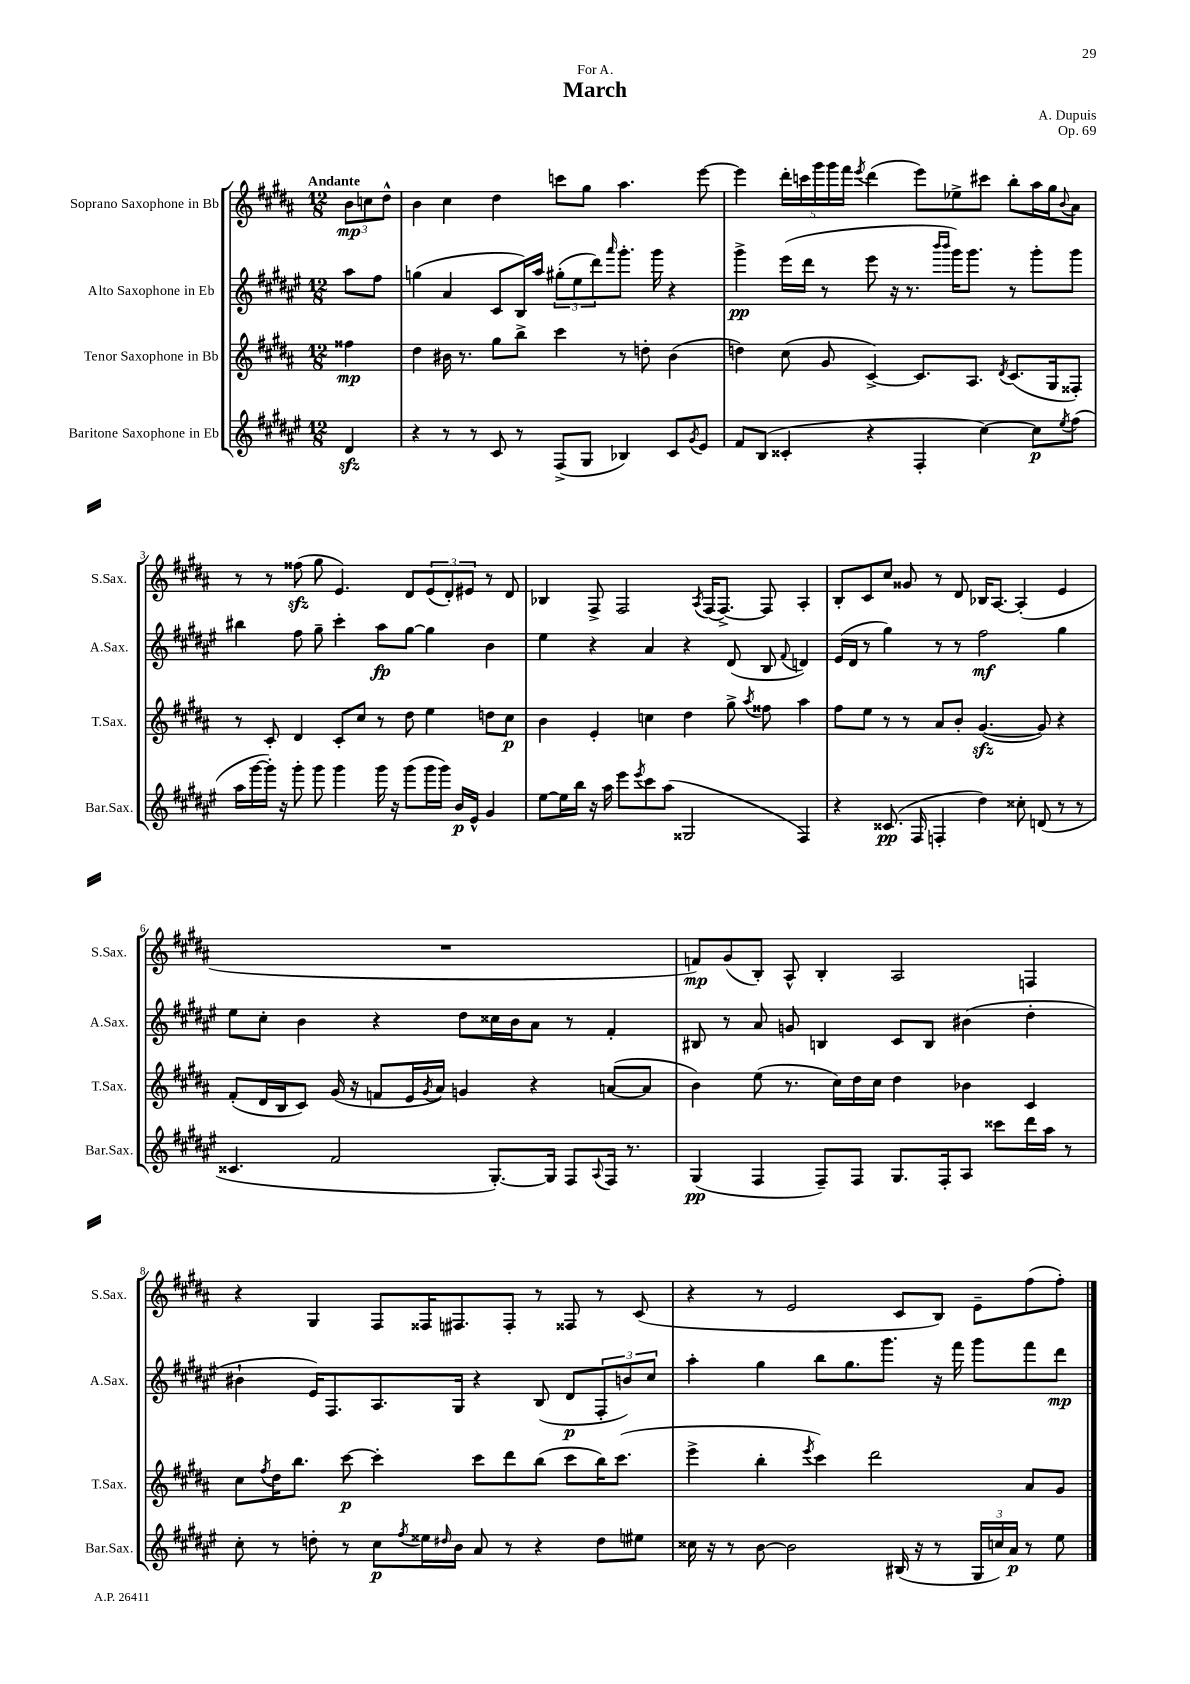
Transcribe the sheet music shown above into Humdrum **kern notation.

**kern	**dynam	**kern	**dynam	**kern	**dynam	**kern	**dynam
*part4	*part4	*part3	*part3	*part2	*part2	*part1	*part1
*staff4	*staff4	*staff3	*staff3	*staff2	*staff2	*staff1	*staff1
*I"Baritone Saxophone in Eb	*	*I"Tenor Saxophone in Bb	*	*I"Alto Saxophone in Eb	*	*I"Soprano Saxophone in Bb	*
*I'Bar.Sax.	*	*I'T.Sax.	*	*I'A.Sax.	*	*I'S.Sax.	*
*clefG2	*	*clefG2	*	*clefG2	*	*clefG2	*
*k[f#c#g#d#a#e#]	*	*k[f#c#g#d#a#]	*	*k[f#c#g#d#a#e#]	*	*k[f#c#g#d#a#]	*
*M12/8	*	*M12/8	*	*M12/8	*	*M12/8	*
=	=	=	=	=	=	=	=
!	!	!	!	!	!	!LO:TX:a:B:t=Andante	!
4d#zz/	.	4ff##X\	mp	8aa#\L	.	12b\L	mp
.	.	.	.	.	.	12ccn\	.
.	.	.	.	8ff#\J	.	.	.
.	.	.	.	.	.	12dd#^^\J	.
=1	=1	=1	=1	=1	=1	=1	=1
4r	.	4dd#\	.	(4ggn\	.	4b\	.
8r	.	16b#X\	.	4a#/	.	4cc#\	.
.	.	8.r	.	.	.	.	.
8r	.	.	.	.	.	.	.
8c#/	.	8gg#\L	.	8c#/L	.	4dd#\	.
8r	.	8bb^\J	.	16B/L)	.	.	.
.	.	.	.	16aa#/JJ	.	.	.
(8F#^/L	.	4ccc#\	.	(12gg#X'\L	.	8cccn\L	.
.	.	.	.	12ee#\	.	.	.
8G#/J	.	.	.	.	.	8gg#\J	.
.	.	.	.	12ddd#\)	.	.	.
.	.	.	.	16qqaaa#/	.	.	.
4B-X/)	.	8r	.	8.ggg#'\J	.	4.aa#\	.
.	.	8ddn'\	.	.	.	.	.
.	.	.	.	16ggg#\	.	.	.
8c#/L	.	(4b#\	.	4r	.	.	.
8qg#/	.	.	.	.	.	.	.
8e#/J	.	.	.	.	.	[8eee\	.
=2	=2	=2	=2	=2	=2	=2	=2
8f#/L	.	4ddn\)	.	4ggg#^\	pp	4eee\]	.
(8B/J	.	.	.	.	.	.	.
4c##X'/	.	(8cc#\	.	(16eee#\LL	.	20ddd#'\LL	.
.	.	.	.	.	.	20cccn\	.
.	.	.	.	16ddd#\JJ	.	.	.
.	.	.	.	.	.	20ggg#\	.
.	.	8g#/	.	8r	.	.	.
.	.	.	.	.	.	20ggg#\	.
.	.	.	.	.	.	20fff#\JJ	.
.	.	.	.	.	.	8qeee/	.
4r	.	[4c#^/)	.	8eee#\	.	(4ddd#\	.
.	.	.	.	16r	.	.	.
.	.	.	.	8.r	.	.	.
4F#'/	.	8.c#/L]	.	.	.	8eee\L)	.
.	.	.	.	16qqbbb/LL	.	.	.
.	.	.	.	16qqbbb/JJ	.	.	.
.	.	.	.	16ggg#\KL)	.	8ee-X^\	.
.	.	8.A#/J	.	8.ggg#\J	.	.	.
[4cc#\)	.	.	.	.	.	8ccc#X\J	.
.	.	8qd#/	.	.	.	.	.
.	.	(8.c#/L	.	8r	.	8bb'\L	.
8cc#\L]	p	.	.	8ggg#'\L	.	16aa#\L	.
.	.	16G#/k	.	.	.	16gg#\J	.
8qee#/	.	.	.	.	.	8qqb/	.
(8ff#\J	.	8F##X'/J)	.	8ggg#\J	.	8a#\J	.
!!LO:LB:g=z
=3	=3	=3	=3	=3	=3	=3	=3
16aa#\LL	.	8r	.	4bb#X\	.	8r	.
[16ggg#\	.	.	.	.	.	.	.
16ggg#'\JJ])	.	8c#'/	.	.	.	8r	.
16r	.	.	.	.	.	.	.
8ggg#'\	.	4d#/	.	8ff#\	.	(8ff##Xzz\	.
8ggg#\	.	.	.	8gg#~\	.	8gg#\	.
4ggg#\	.	8c#'/L	.	4ccc#'\	.	4.e/)	.
.	.	8cc#/J	.	.	.	.	.
16ggg#\	.	8r	.	8aa#\L	fp	.	.
16r	.	.	.	.	.	.	.
(8ggg#\L	.	8dd#\	.	[8gg#\J	.	8d#/L	.
16ggg#\L	.	4ee\	.	4gg#\]	.	(12e/	.
16ggg#\JJ)	.	.	.	.	.	.	.
.	.	.	.	.	.	12d#'/)	.
16b/LL	p	.	.	.	.	.	.
.	.	.	.	.	.	12e#X/J	.
16e#^^/JJ	.	.	.	.	.	.	.
4g#/	.	8ddn\L	.	4b\	.	8r	.
.	.	8cc#\J	p	.	.	8d#/	.
=4	=4	=4	=4	=4	=4	=4	=4
[8ee#\L	.	4b\	.	4ee#\	.	4B-X/	.
16ee#\L]	.	.	.	.	.	.	.
16bb\JJ	.	.	.	.	.	.	.
16r	.	4e'/	.	4r	.	8F#^/	.
16aa#\	.	.	.	.	.	.	.
8eee#\L	.	.	.	.	.	2F#/	.
8qeee#/	.	.	.	.	.	.	.
8ccc#\	.	4ccn\	.	4a#/	.	.	.
(8aa#\J	.	.	.	.	.	.	.
2G##X/	.	4dd#\	.	4r	.	.	.
.	.	.	.	.	.	8qA#/	.
.	.	.	.	.	.	(16F#/KL	.
.	.	.	.	.	.	[8.F#^/J)	.
.	.	8gg#^\	.	(8d#/	.	.	.
.	.	8qaa#/	.	.	.	.	.
.	.	8ff##X\	.	8B/	.	8F#/]	.
.	.	.	.	8qqf#/	.	.	.
4F#/)	.	4aa#\	.	4dn/)	.	4A#'/	.
=5	=5	=5	=5	=5	=5	=5	=5
4r	.	8ff#\L	.	(16e#/LL	.	8B'/L	.
.	.	.	.	16d#/JJ	.	.	.
.	.	8ee\J	.	8r	.	8c#/	.
(8.c##X/	pp	8r	.	4gg#\)	.	8cc#/J	.
.	.	8r	.	.	.	8g##X/	.
16F#/	.	.	.	.	.	.	.
4Fn'/	.	8a#/L	.	8r	.	8r	.
.	.	8b'/J	.	8r	.	8d#/	.
4dd#\)	.	([4.g#zz/	.	2ff#\	mf	16B-X/KL	.
.	.	.	.	.	.	[8.A#/J	.
8cc##X'\	.	.	.	.	.	(4A#'/]	.
(8dn/	.	8g#/])	.	.	.	.	.
8r	.	4r	.	4gg#\	.	4e/	.
8r	.	.	.	.	.	.	.
!!LO:LB:g=z
=6	=6	=6	=6	=6	=6	=6	=6
4.c##X/	.	(8f#'/L	.	8ee#\L	.	1.r	.
.	.	16d#/L	.	8cc#'\J	.	.	.
.	.	16B/J	.	.	.	.	.
.	.	8c#/J)	.	4b\	.	.	.
2f#/	.	(16g#/	.	.	.	.	.
.	.	16r	.	.	.	.	.
.	.	8fn/L	.	4r	.	.	.
.	.	16e/L	.	.	.	.	.
.	.	8qg#/	.	.	.	.	.
.	.	16a#/JJ)	.	.	.	.	.
.	.	4gn/	.	8dd#\L	.	.	.
[8.G#'/L)	.	.	.	16cc##X\L	.	.	.
.	.	.	.	16b\J	.	.	.
.	.	4r	.	8a#\J	.	.	.
16G#/Jk]	.	.	.	.	.	.	.
8F#/L	.	.	.	8r	.	.	.
8qqA#/	.	.	.	.	.	.	.
16F#/Jk	.	([8an/L	.	4f#'/	.	.	.
8.r	.	.	.	.	.	.	.
.	.	8a/J]	.	.	.	.	.
=7	=7	=7	=7	=7	=7	=7	=7
(4G#/	pp	4b\)	.	8B#X/	.	8fn/L)	mp
.	.	.	.	8r	.	(8g#/	.
4F#/	.	(8ee\	.	8a#/	.	8B'/J)	.
.	.	8.r	.	8gn/	.	8A#^^/	.
8F#~/L)	.	.	.	4Bn/	.	4B'/	.
.	.	16cc#\LL)	.	.	.	.	.
8F#/J	.	16dd#\	.	.	.	.	.
.	.	16cc#\JJ	.	.	.	.	.
8.G#/L	.	4dd#\	.	8c#/L	.	2A#/	.
.	.	.	.	8B/J	.	.	.
16F#'/k	.	.	.	.	.	.	.
8A#/J	.	4b-X\	.	(4b#X\	.	.	.
8ccc##X\L	.	.	.	.	.	.	.
16ddd#\L	.	4c#/	.	4dd#'\	.	4Fn/	.
16aa#\JJ	.	.	.	.	.	.	.
8r	.	.	.	.	.	.	.
!!LO:LB:g=z
=8	=8	=8	=8	=8	=8	=8	=8
8cc#'\	.	8cc#\L	.	4b#X`\	.	4r	.
.	.	8qff#/	.	.	.	.	.
8r	.	16dd#\K	.	.	.	.	.
.	.	8.bb\J	.	.	.	.	.
8ddn'\	.	.	.	16e#/KL)	.	4G#/	.
.	.	.	.	8.F#/	.	.	.
8r	.	[8ccc#\	p	.	.	.	.
8cc#\L	p	4ccc#'\]	.	8.A#/	.	8F#/L	.
8qff#/	.	.	.	.	.	.	.
16ee##X\L	.	.	.	.	.	16F##X/K	.
16qqdd#X/	.	.	.	.	.	.	.
16b\JJ	.	.	.	16G#/Jk	.	8.F#X/	.
8a#/	.	8ccc#\L	.	4r	.	.	.
8r	.	8ddd#\	.	.	.	8F#'/J	.
4r	.	(8bb\J	.	(8B/	.	8r	.
.	.	8ccc#\L	.	8d#/L	p	8F##X/	.
8dd#\L	.	16bb\K)	.	12F#'/	.	8r	.
.	.	(8.ccc#\J	.	.	.	.	.
.	.	.	.	12bn/)	.	.	.
8ee#X\J	.	.	.	.	.	(8c#/	.
.	.	.	.	12cc#/J	.	.	.
=9	=9	=9	=9	=9	=9	=9	=9
16cc##X\	.	4eee^\	.	4aa#'\	.	4r	.
16r	.	.	.	.	.	.	.
8r	.	.	.	.	.	.	.
[8b\	.	4bb'\	.	4gg#\	.	8r	.
2b\]	.	.	.	.	.	2e/	.
.	.	8qeee/	.	.	.	.	.
.	.	4ccc#\)	.	8bb\L	.	.	.
.	.	.	.	8.gg#\	.	.	.
.	.	2ddd#\	.	.	.	.	.
.	.	.	.	8.ggg#\J	.	.	.
(16B#X/	.	.	.	.	.	8c#/L	.
16r	.	.	.	.	.	.	.
8r	.	.	.	16r	.	8B/J)	.
.	.	.	.	16fff#\	.	.	.
24G#/LL	.	.	.	8ggg#\L	.	8e~\L	.
24ccn/)	.	.	.	.	.	.	.
24a#/JJ	p	.	.	.	.	.	.
8r	.	8a#/L	.	8fff#\	.	(8ff#\	.
8ee#\	.	8g#/J	.	8ddd#\J	mp	8ff#'\J)	.
==	==	==	==	==	==	==	==
*-	*-	*-	*-	*-	*-	*-	*-
